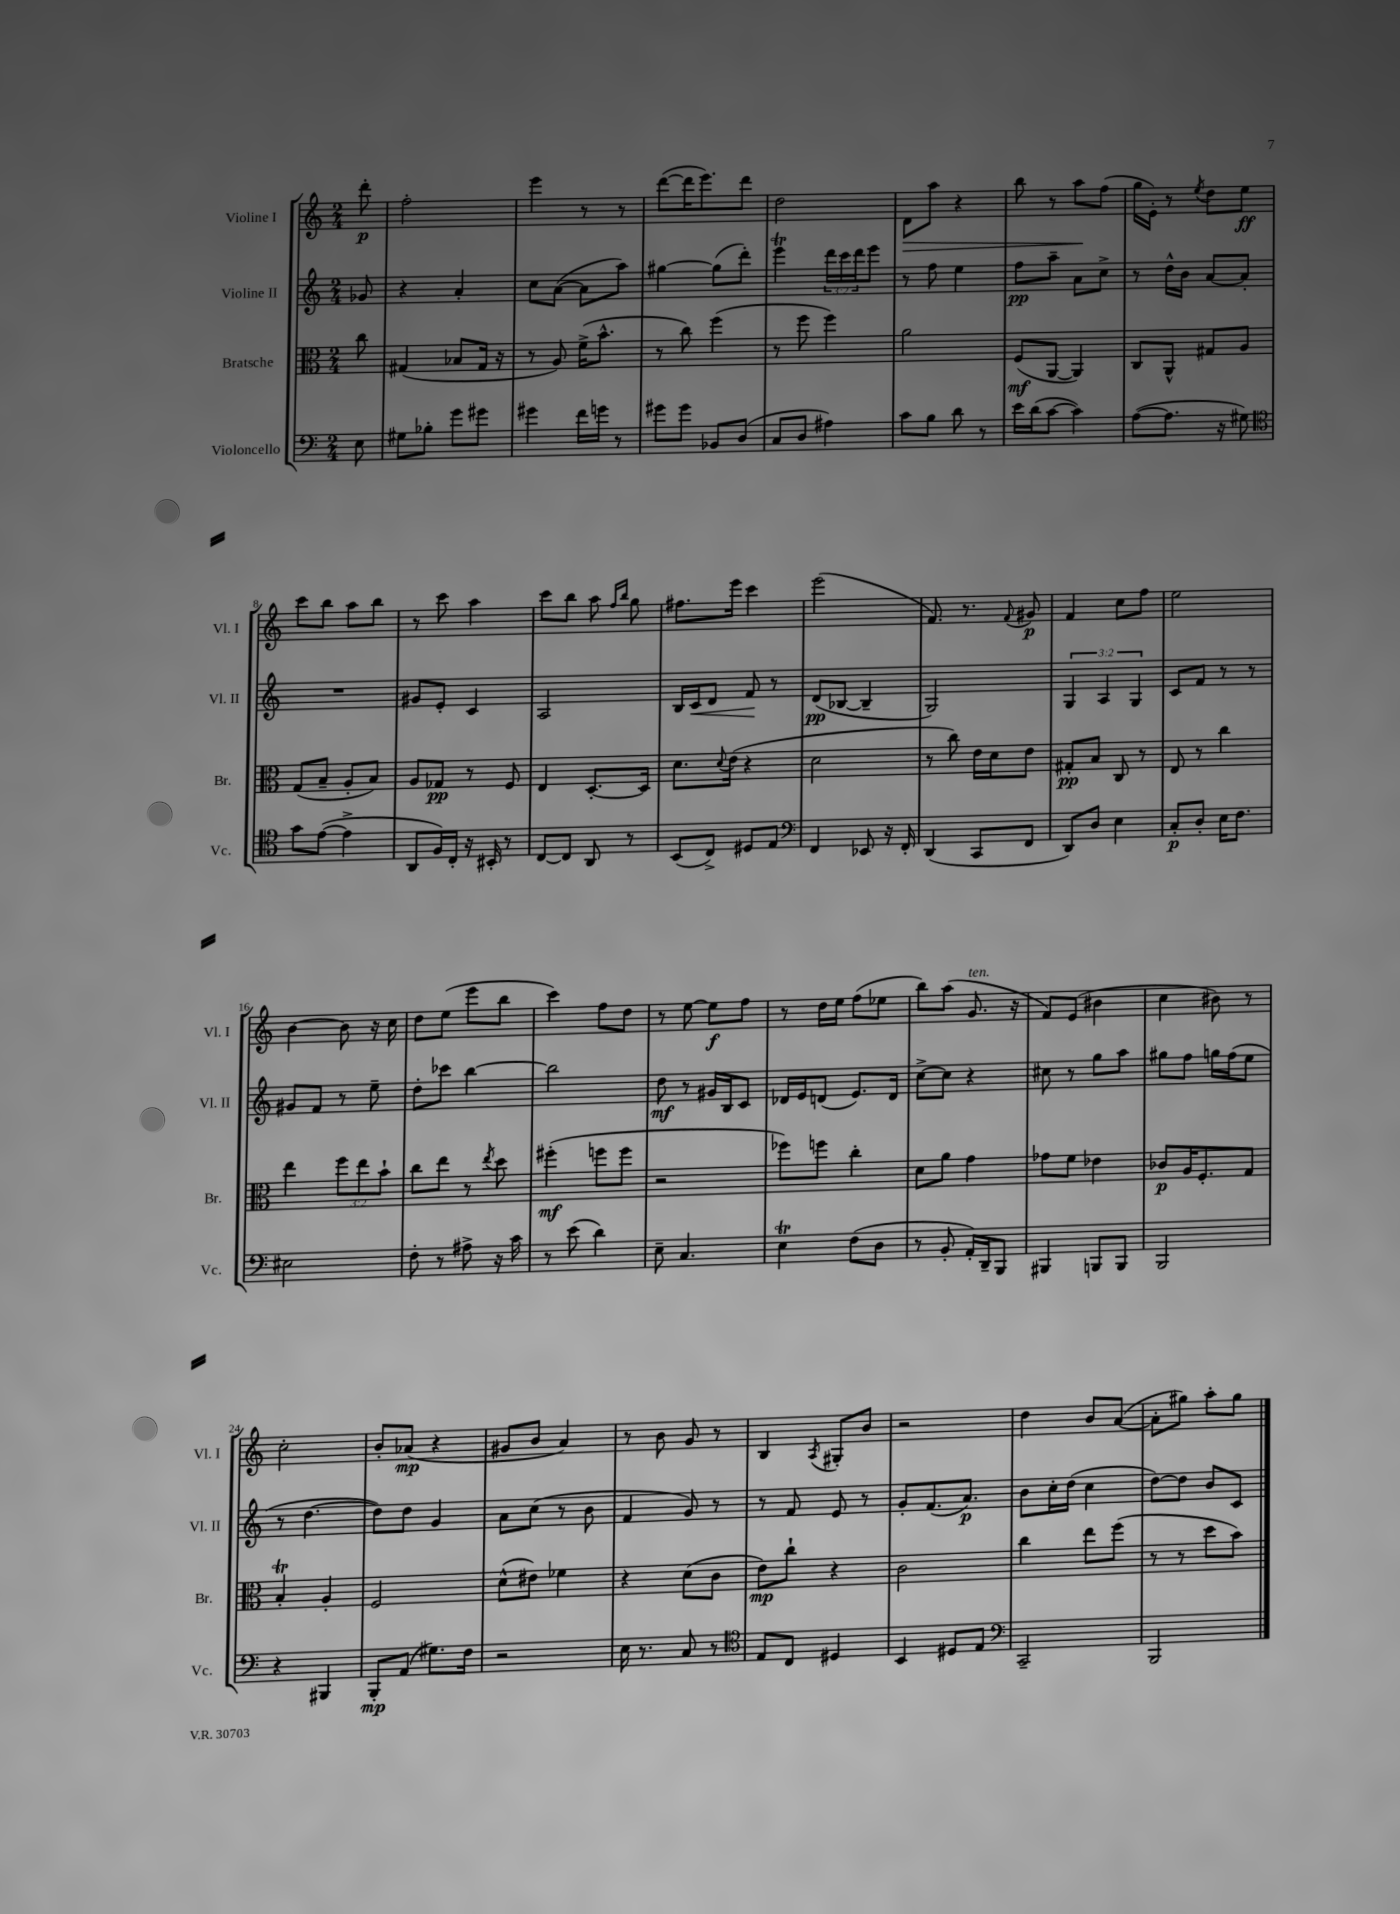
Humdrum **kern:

**kern	**dynam	**kern	**dynam	**kern	**dynam	**kern	**dynam
*part4	*part4	*part3	*part3	*part2	*part2	*part1	*part1
*staff4	*staff4	*staff3	*staff3	*staff2	*staff2	*staff1	*staff1
*I"Violoncello	*	*I"Bratsche	*	*I"Violine II	*	*I"Violine I	*
*I'Vc.	*	*I'Br.	*	*I'Vl. II	*	*I'Vl. I	*
*clefF4	*	*clefC3	*	*clefG2	*	*clefG2	*
*k[]	*	*k[]	*	*k[]	*	*k[]	*
*M2/4	*	*M2/4	*	*M2/4	*	*M2/4	*
=	=	=	=	=	=	=	=
8E\	.	8cc\	.	8g-X/	.	8ddd'\	p
=1	=1	=1	=1	=1	=1	=1	=1
8G#X\L	.	(4G#X/	.	4r	.	2ff'\	.
8B-X'\J	.	.	.	.	.	.	.
8g\L	.	8B-X/L	.	4a'/	.	.	.
8g#X\J	.	16G#/Jk	.	.	.	.	.
.	.	16r	.	.	.	.	.
=2	=2	=2	=2	=2	=2	=2	=2
4g#X\	.	8r	.	8cc\L	.	4eee\	.
.	.	8A/)	.	([8a\J	.	.	.
16f\LL	.	(16f^\KL	.	8a\L]	.	8r	.
16gn\JJ	.	8.b^^\J	.	.	.	.	.
8r	.	.	.	8aa\J)	.	8r	.
=3	=3	=3	=3	=3	=3	=3	=3
8g#X\L	.	8r	.	[4gg#X\	.	([8ddd\L	.
8g#\J	.	8cc\)	.	.	.	16ddd\K]	.
.	.	.	.	.	.	8.eee\)	.
8BB-X/L	.	(4ff\	.	(8gg#\L]	.	.	.
(8D/J	.	.	.	8ddd'\J)	.	8ddd\J	.
=4	=4	=4	=4	=4	=4	=4	=4
8C/L	.	8r	.	4eeet\	.	2dd\	.
8D/J	.	8ff\	.	.	.	.	.
4A#X\)	.	4ff\)	.	24ddd\LL	.	.	.
.	.	.	.	24ccc\	.	.	.
.	.	.	.	24ddd\J	.	.	.
.	.	.	.	8eee\J	.	.	.
=5	=5	=5	=5	=5	=5	=5	=5
!	!	!	!	!	!	!	!LO:HP:b
8c\L	.	2a\	.	8r	.	8d\L	>
8B\J	.	.	.	8ff\	.	8aa\J	.
8d\	.	.	.	4ee\	.	4r	.
8r	.	.	.	.	.	.	.
=6	=6	=6	=6	=6	=6	=6	=6
16e\LL	.	(8F/L	mf	8ff\L	pp	8bb\	.
(16d\J	.	.	.	.	.	.	.
[8c\J	.	[8AA/J	.	8aa~\J	.	8r	.
4c\])	.	4AA/])	.	8a\L	.	8aa\L	.
.	.	.	.	8cc^\J	.	(8ff\J	]
=7	=7	=7	=7	=7	=7	=7	=7
([8A\L	.	8C/L	.	8r	.	16gg\LL	.
.	.	.	.	.	.	16e'\JJ)	.
8.A\J]	.	8AA^^/J	.	16dd^^\LL	.	8r	.
.	.	.	.	16b\JJ	.	.	.
.	.	.	.	.	.	8qee/	.
.	.	8G#X/L	.	[8a/L	.	8dd\L	.
16r	.	.	.	.	.	.	.
8G#X\)	.	8A/J	.	8a'/J]	.	8ee\J	ff
!!LO:LB:g=z
=8	=8	=8	=8	=8	=8	=8	=8
*clefC4	*	*	*	*	*	*	*
8g\L	.	(8G/L	.	2r	.	8ccc\L	.
([8e\J	.	8B~/J	.	.	.	8bb\J	.
4e^\]	.	8A'/L	.	.	.	8aa\L	.
.	.	8B/J)	.	.	.	8bb\J	.
=9	=9	=9	=9	=9	=9	=9	=9
8AA/L	.	8A/L	.	8g#X/L	.	8r	.
16F/L)	.	8G-X/J	pp	8e'/J	.	8ccc\	.
16C'/JJ	.	.	.	.	.	.	.
16r	.	8r	.	4c/	.	4aa\	.
16BB#X'/	.	.	.	.	.	.	.
8r	.	8F/	.	.	.	.	.
=10	=10	=10	=10	=10	=10	=10	=10
[8C/L	.	4E/	.	2A/	.	8ccc\L	.
8C/J]	.	.	.	.	.	8bb\J	.
8AA/	.	[8.D'/L	.	.	.	8aa\	.
.	.	.	.	.	.	16qqff/LL	.
.	.	.	.	.	.	16qqbb/JJ	.
8r	.	.	.	.	.	8gg\	.
.	.	16D/Jk]	.	.	.	.	.
=11	=11	=11	=11	=11	=11	=11	=11
(8BB/L	.	8.d\L	.	16B/LL	.	8.ff#X\L	.
!	!	!	!	!	!LO:HP:b	!	!
.	.	.	.	16c/J	<	.	.
8C^/J)	.	.	.	8d/J	.	.	.
.	.	8qqd/	.	.	.	.	.
.	.	(16e\Jk	.	.	.	16eee\Jk	.
8D#X/L	.	4r	.	8f/	.	4ccc\	.
8E/J	.	.	.	8r	[	.	.
=12	=12	=12	=12	=12	=12	=12	=12
*clefF4	*	*	*	*	*	*	*
4FF/	.	2d\	.	(8d/L	pp	(2eee\	.
.	.	.	.	[8B-X/J	.	.	.
8EE-X/	.	.	.	4B-~/]	.	.	.
16r	.	.	.	.	.	.	.
16FF'/	.	.	.	.	.	.	.
=13	=13	=13	=13	=13	=13	=13	=13
(4DD/	.	8r	.	2G/)	.	8.f/)	.
.	.	8cc\)	.	.	.	.	.
.	.	.	.	.	.	8.r	.
8CC/L	.	16e\LL	.	.	.	.	.
.	.	16d\J	.	.	.	.	.
.	.	.	.	.	.	8qqf/	.
8FF/J	.	8e\J	.	.	.	8g#X/	p
=14	=14	=14	=14	=14	=14	=14	=14
8DD/L)	.	8G#X'/L	pp	6G/	.	4f/	.
8D/J	.	8B/J	.	.	.	.	.
.	.	.	.	6A/	.	.	.
4E\	.	8C/	.	.	.	8cc\L	.
.	.	.	.	6G/	.	.	.
.	.	8r	.	.	.	8ff\J	.
=15	=15	=15	=15	=15	=15	=15	=15
8C'/L	p	8E/	.	8c/L	.	2ee\	.
8D'/J	.	8r	.	8f/J	.	.	.
16E\KL	.	4cc\	.	8r	.	.	.
8.F\J	.	.	.	.	.	.	.
.	.	.	.	8r	.	.	.
!!LO:LB:g=z
=16	=16	=16	=16	=16	=16	=16	=16
2E#X\	.	4ee\	.	8g#X/L	.	[4b\	.
.	.	.	.	8f/J	.	.	.
.	.	12ff\L	.	8r	.	8b\]	.
.	.	12ee\	.	.	.	.	.
.	.	.	.	8ee~\	.	16r	.
.	.	12b`\J	.	.	.	.	.
.	.	.	.	.	.	16cc\	.
=17	=17	=17	=17	=17	=17	=17	=17
8F'\	.	8cc\L	.	8dd'\L	.	8dd\L	.
8r	.	8ee\J	.	8ccc-X\J	.	(8ee\J	.
8A#X^\	.	8r	.	[4bb\	.	8eee\L	.
.	.	8qee/	.	.	.	.	.
16r	.	8dd\	.	.	.	8bb\J	.
16c\	.	.	.	.	.	.	.
=18	=18	=18	=18	=18	=18	=18	=18
8r	.	(4ff#X'\	mf	2bb\]	.	4ccc\)	.
(8e\	.	.	.	.	.	.	.
4d\)	.	8ffn\L	.	.	.	8ff\L	.
.	.	8ff\J	.	.	.	8dd\J	.
=19	=19	=19	=19	=19	=19	=19	=19
8E~\	.	2r	.	8dd\	mf	8r	.
4.C/	.	.	.	8r	.	[8ee\	.
.	.	.	.	16g#X/LL	.	8ee\L]	f
.	.	.	.	16B/J	.	.	.
.	.	.	.	8c/J	.	8ff\J	.
=20	=20	=20	=20	=20	=20	=20	=20
4Et\	.	8ff-X\L)	.	16d-X/LL	.	8r	.
.	.	.	.	16e/J	.	.	.
.	.	8ffn\J	.	(8dn/J	.	16dd\LL	.
.	.	.	.	.	.	16ee\JJ	.
(8F\L	.	4cc'\	.	8.e/L)	.	(8ff\L	.
8D\J	.	.	.	.	.	8ee-X\J	.
.	.	.	.	16d/Jk	.	.	.
=21	=21	=21	=21	=21	=21	=21	=21
8r	.	8d\L	.	[8cc^\L	.	8bb\L)	.
8BB'/	.	8a\J	.	8cc\J]	.	(8aa\J	.
!	!	!	!	!	!	!LO:TX:a:i:t=ten.	!
16AA'/LL)	.	4g\	.	4r	.	8.g/	.
16DD~/J	.	.	.	.	.	.	.
8BBB/J	.	.	.	.	.	.	.
.	.	.	.	.	.	16r	.
=22	=22	=22	=22	=22	=22	=22	=22
4BBB#X/	.	8g-X\L	.	8cc#X\	.	8f/L)	.
.	.	8f\J	.	8r	.	(8e/J	.
8BBBn/L	.	4e-X\	.	8gg\L	.	4b#X\	.
8BBB/J	.	.	.	8aa\J	.	.	.
=23	=23	=23	=23	=23	=23	=23	=23
2BBB/	.	8c-X/L	p	8gg#X\L	.	4cc\	.
.	.	16A/K	.	8ff\J	.	.	.
.	.	8.F'/	.	.	.	.	.
.	.	.	.	16ggn\LL	.	8b#X\)	.
.	.	.	.	(16ff\J	.	.	.
.	.	8G/J	.	8ee\J	.	8r	.
!!LO:LB:g=z
=24	=24	=24	=24	=24	=24	=24	=24
4r	.	4Bt'/	.	8r	.	2cc'\	.
.	.	.	.	[4.dd\	.	.	.
4BBB#X/	.	4A'/	.	.	.	.	.
=25	=25	=25	=25	=25	=25	=25	=25
8BBB'/L	mp	2F/	.	8dd\L])	.	8b'/L	.
(8AA/J	.	.	.	8dd\J	.	(8a-X/J	mp
8.G#X\L)	.	.	.	4g/	.	4r	.
16F\Jk	.	.	.	.	.	.	.
=26	=26	=26	=26	=26	=26	=26	=26
2r	.	(8d^^\L	.	8a\L	.	8g#X/L	.
.	.	8e#X\J)	.	(8cc\J	.	8b/J	.
.	.	4f-X\	.	8r	.	4a/)	.
.	.	.	.	8b\	.	.	.
=27	=27	=27	=27	=27	=27	=27	=27
16E\	.	4r	.	4f/	.	8r	.
8.r	.	.	.	.	.	.	.
.	.	.	.	.	.	8b\	.
8C/	.	(8d\L	.	8g/)	.	8g/	.
8r	.	8c\J	.	8r	.	8r	.
=28	=28	=28	=28	=28	=28	=28	=28
*clefC4	*	*	*	*	*	*	*
8E/L	.	8e\L)	mp	8r	.	4B/	.
8C/J	.	8cc`\J	.	8f/	.	.	.
.	.	.	.	.	.	8qA/	.
4D#X/	.	4r	.	8e/	.	8G#X'/L	.
.	.	.	.	8r	.	8b/J	.
=29	=29	=29	=29	=29	=29	=29	=29
4BB/	.	2c\	.	8g'/L	.	2r	.
.	.	.	.	(8.f/	.	.	.
8D#X/L	.	.	.	.	.	.	.
.	.	.	.	8.a/J)	p	.	.
8E/J	.	.	.	.	.	.	.
=30	=30	=30	=30	=30	=30	=30	=30
*clefF4	*	*	*	*	*	*	*
2CC~/	.	4cc\	.	8b\L	.	4dd\	.
.	.	.	.	16cc'\L	.	.	.
.	.	.	.	(16dd\JJ	.	.	.
.	.	8ee\L	.	4cc\	.	8b/L	.
.	.	(8ff\J	.	.	.	([8a/J	.
=31	=31	=31	=31	=31	=31	=31	=31
2BBB/	.	8r	.	[8dd\L)	.	8a'\L]	.
.	.	8r	.	8dd\J]	.	8gg#X\J)	.
.	.	8dd\L	.	8b/L	.	8aa'\L	.
.	.	8b\J)	.	8c/J	.	8gg#\J	.
==	==	==	==	==	==	==	==
*-	*-	*-	*-	*-	*-	*-	*-
